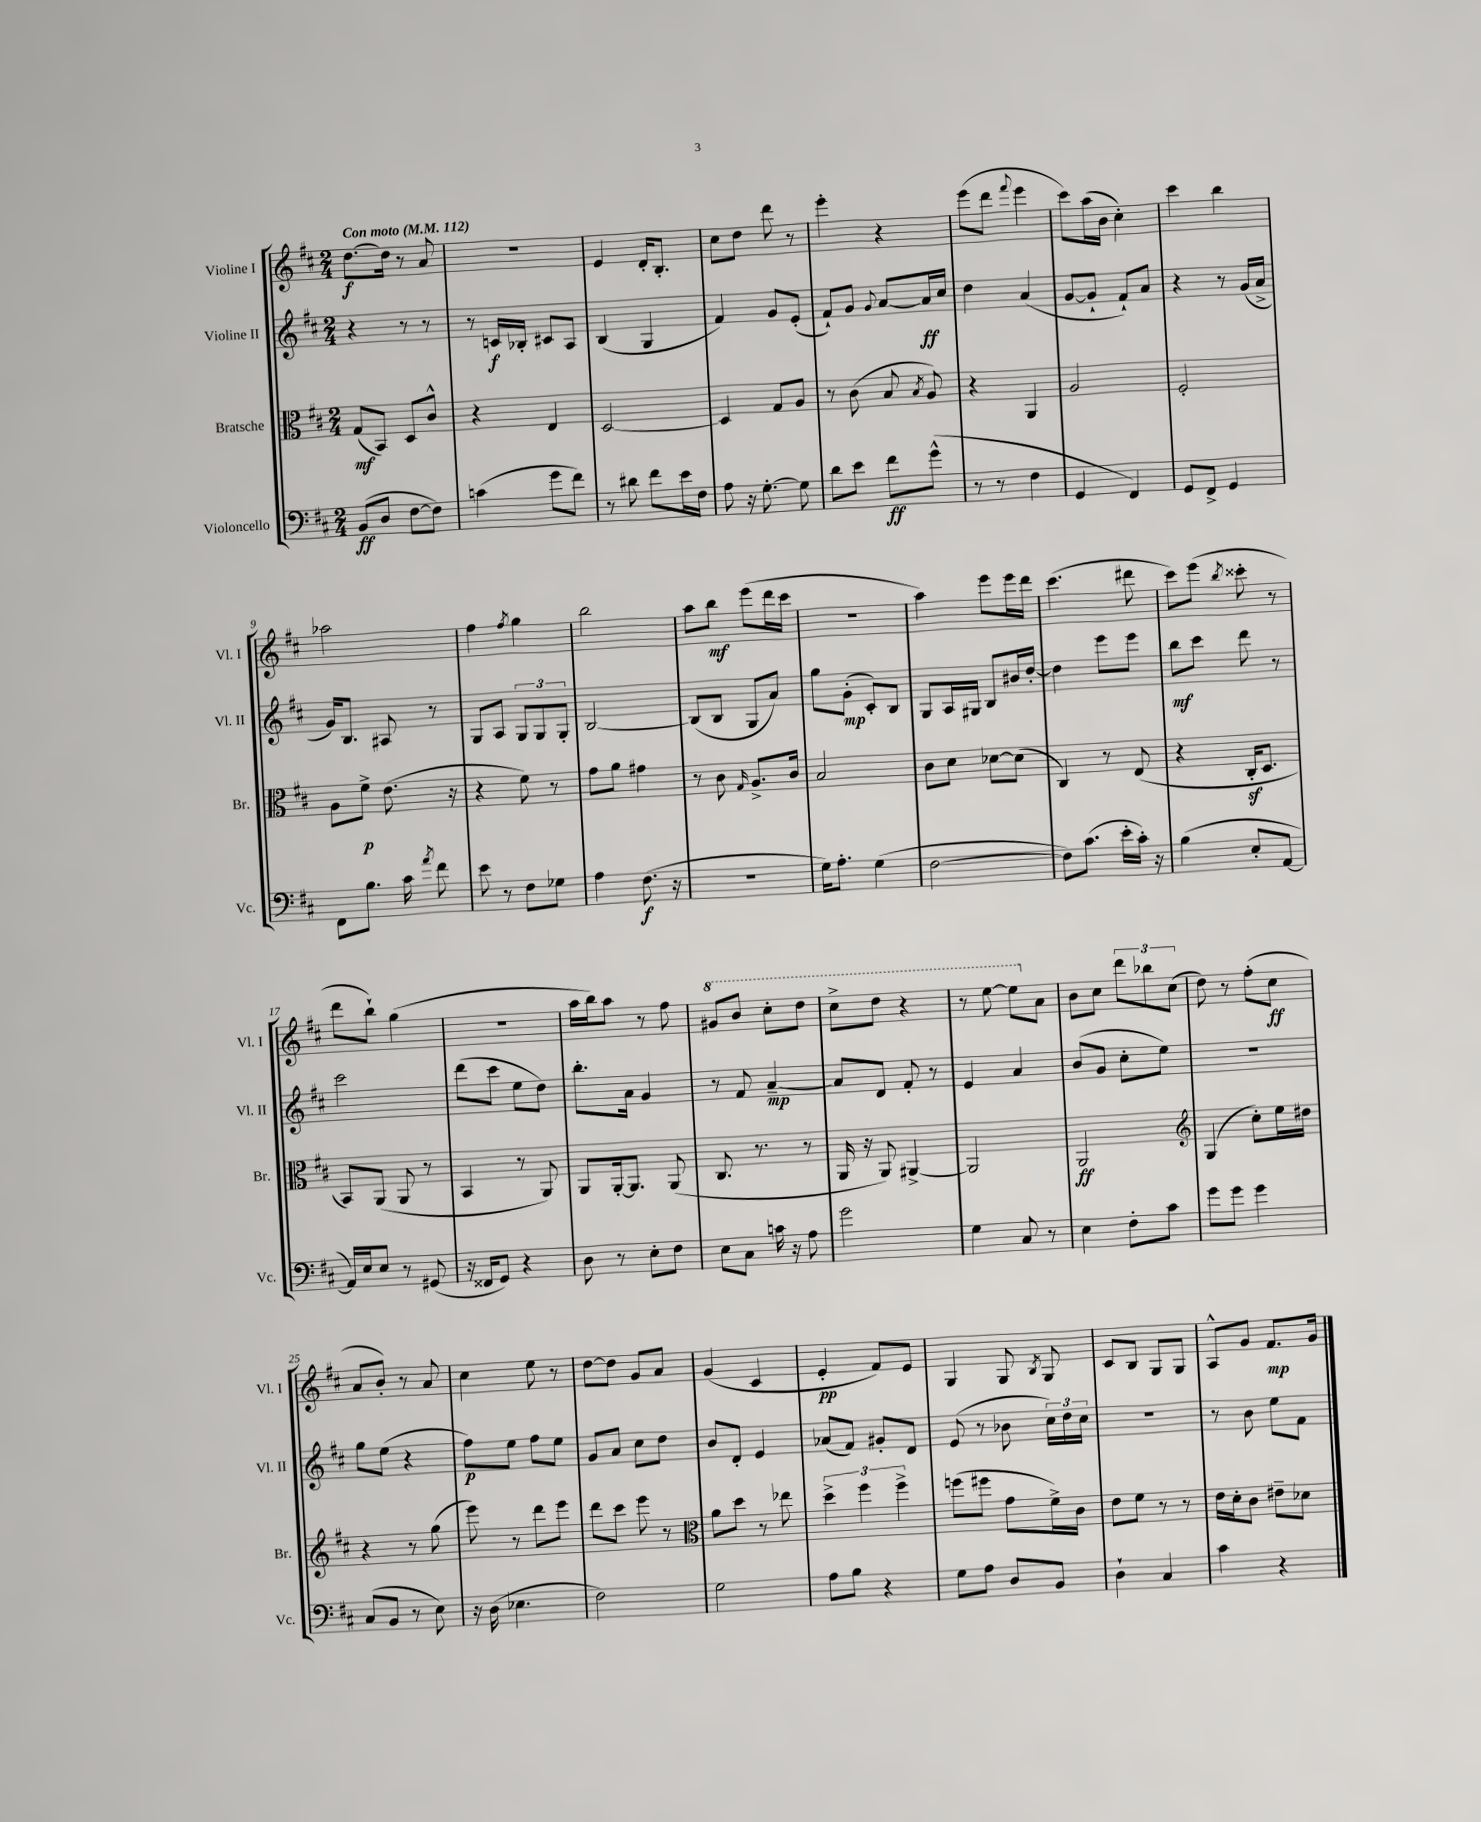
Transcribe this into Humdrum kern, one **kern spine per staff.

**kern	**dynam	**kern	**dynam	**kern	**dynam	**kern	**dynam
*part4	*part4	*part3	*part3	*part2	*part2	*part1	*part1
*staff4	*staff4	*staff3	*staff3	*staff2	*staff2	*staff1	*staff1
*I"Violoncello	*	*I"Bratsche	*	*I"Violine II	*	*I"Violine I	*
*I'Vc.	*	*I'Br.	*	*I'Vl. II	*	*I'Vl. I	*
*clefF4	*	*clefC3	*	*clefG2	*	*clefG2	*
*k[f#c#]	*	*k[f#c#]	*	*k[f#c#]	*	*k[f#c#]	*
*M2/4	*	*M2/4	*	*M2/4	*	*M2/4	*
*MM112	*	*MM112	*	*MM112	*	*MM112	*
=1	=1	=1	=1	=1	=1	=1	=1
!	!	!	!	!	!	!LO:TX:a:B:t=Con moto	!
(8BB/L	ff	(8G/L	mf	4r	.	[8.dd\L	f
8D/J	.	8BB/J)	.	.	.	.	.
.	.	.	.	.	.	16dd\Jk]	.
[8F#\L	.	8D/L	.	8r	.	8r	.
8F#\J])	.	8c#^^/J	.	8r	.	8a/	.
=2	=2	=2	=2	=2	=2	=2	=2
(4cn\	.	4r	.	8r	.	2r	.
.	.	.	.	16cn/LL	f	.	.
.	.	.	.	16B-X'/JJ	.	.	.
8g\L	.	4E/	.	8c#X/L	.	.	.
8f#\J)	.	.	.	8A/J	.	.	.
=3	=3	=3	=3	=3	=3	=3	=3
8r	.	[2D/	.	(4B/	.	4e/	.
8d#X\	.	.	.	.	.	.	.
8f#\L	.	.	.	4G/	.	16d'/KL	.
.	.	.	.	.	.	8.B'/J	.
16e\L	.	.	.	.	.	.	.
16F#\JJ	.	.	.	.	.	.	.
=4	=4	=4	=4	=4	=4	=4	=4
8A\	.	4D/]	.	4f#/)	.	8cc#\L	.
16r	.	.	.	.	.	8dd\J	.
[8.G'\	.	.	.	.	.	.	.
.	.	8G/L	.	8g/L	.	8ddd\	.
8G\]	.	8A/J	.	(8e'/J	.	8r	.
=5	=5	=5	=5	=5	=5	=5	=5
8d\L	.	8r	.	8f#`/L)	.	4eee'\	.
8e\J	.	(8c#\	.	8g/J	.	.	.
.	.	.	.	8qqg/	.	.	.
8f#\L	ff	8B/	.	[8a/L	.	4r	.
.	.	8qB/	.	.	.	.	.
(8g^^\J	.	8A/)	.	16a/L]	ff	.	.
.	.	.	.	16cc#/JJ	.	.	.
=6	=6	=6	=6	=6	=6	=6	=6
8r	.	4r	.	4dd\	.	(8eee\L	.
8r	.	.	.	.	.	8ddd\J	.
.	.	.	.	.	.	8qqfff#/	.
4F#\	.	4AA/	.	(4a/	.	4eee\	.
=7	=7	=7	=7	=7	=7	=7	=7
4GG/	.	2A/	.	[8g/L	.	8ccc#\L)	.
.	.	.	.	8g`/J]	.	(16aa\L	.
.	.	.	.	.	.	16b\JJ	.
4FF#/)	.	.	.	8f#`/L)	.	4cc#'\)	.
.	.	.	.	8a/J	.	.	.
=8	=8	=8	=8	=8	=8	=8	=8
8GG/L	.	2F#'/	.	4r	.	4ccc#\	.
8FF#^/J	.	.	.	.	.	.	.
4GG/	.	.	.	8r	.	4bb\	.
.	.	.	.	(16g/LL	.	.	.
.	.	.	.	16a^/JJ	.	.	.
!!LO:LB:g=z
=9	=9	=9	=9	=9	=9	=9	=9
8FF#\L	.	8A\L	.	16g/KL)	.	2aa-X\	.
.	.	.	.	8.B/J	.	.	.
8.B\J	.	8f#^\J	p	.	.	.	.
.	.	(8.e\	.	8A#X/	.	.	.
16c#\	.	.	.	.	.	.	.
8qa/	.	.	.	.	.	.	.
8f#\	.	.	.	8r	.	.	.
.	.	16r	.	.	.	.	.
=10	=10	=10	=10	=10	=10	=10	=10
8e\	.	4r	.	8G/L	.	4ff#\	.
8r	.	.	.	8A/J	.	.	.
.	.	.	.	.	.	8qff#/	.
8F#\L	.	8f#\)	.	12G/L	.	4gg\	.
.	.	.	.	12G/	.	.	.
8G-X\J	.	8r	.	.	.	.	.
.	.	.	.	12G'/J	.	.	.
=11	=11	=11	=11	=11	=11	=11	=11
4A\	.	8g\L	.	[2B/	.	2bb\	.
.	.	8a\J	.	.	.	.	.
(8.F#\	f	4g#X\	.	.	.	.	.
16r	.	.	.	.	.	.	.
=12	=12	=12	=12	=12	=12	=12	=12
2r	.	8r	.	(8B/L]	.	8aa\L	.
.	.	8c#\	.	8B/J	.	8bb\J	mf
.	.	16qqG/	.	.	.	.	.
.	.	8.A^/L	.	8G/L	.	(8eee\L	.
.	.	.	.	8a/J)	.	16ddd\L	.
.	.	16c#/Jk	.	.	.	16ccc#\JJ	.
=13	=13	=13	=13	=13	=13	=13	=13
16G\KL)	.	2B/	.	8gg\L	.	2r	.
8.A'\J	.	.	.	.	.	.	.
.	.	.	.	(8g'\J	mp	.	.
(4G\	.	.	.	8c#'/L)	.	.	.
.	.	.	.	8B/J	.	.	.
=14	=14	=14	=14	=14	=14	=14	=14
[2F#\	.	8c#\L	.	8G/L	.	4aa\)	.
.	.	8d\J	.	16A/L	.	.	.
.	.	.	.	16G#X/JJ	.	.	.
.	.	[8d-X\L	.	8B/L	.	8eee\L	.
.	.	(8d-\J]	.	16b#X/L	.	16eee\L	.
.	.	.	.	[16dd'/JJ	.	16ddd\JJ	.
=15	=15	=15	=15	=15	=15	=15	=15
8F#\L])	.	4C#/)	.	4dd\]	.	(4.ccc#\	.
(8.c#\J	.	.	.	.	.	.	.
.	.	8r	.	8eee\L	.	.	.
16e'\LL	.	.	.	.	.	.	.
16c#'\JJ)	.	(8E/	.	8eee\J	.	8ddd#X\	.
16r	.	.	.	.	.	.	.
=16	=16	=16	=16	=16	=16	=16	=16
(4B\	.	4r	.	8bb\L	mf	8ccc#\L)	.
.	.	.	.	8ccc#\J	.	(8eee\J	.
.	.	.	.	.	.	8qbb/	.
8E'/L	.	16C#z'/KL	.	8ddd\	.	8ccc##X'\	.
.	.	8.D/J	.	.	.	.	.
[8AA/J	.	.	.	8r	.	8r	.
!!LO:LB:g=z
=17	=17	=17	=17	=17	=17	=17	=17
16AA/LL])	.	8BB/L)	.	2ccc#\	.	8ddd\L	.
16E/J	.	.	.	.	.	.	.
8E/J	.	(8AA/J	.	.	.	8bb`\J)	.
8r	.	8AA/	.	.	.	(4gg\	.
(8GG#X/	.	8r	.	.	.	.	.
=18	=18	=18	=18	=18	=18	=18	=18
16r	.	4BB/	.	(8ddd\L	.	2r	.
16FF##X/KL	.	.	.	.	.	.	.
8GG/J)	.	.	.	8ccc#\J	.	.	.
4r	.	8r	.	8ee\L	.	.	.
.	.	8AA/)	.	8dd\J)	.	.	.
=19	=19	=19	=19	=19	=19	=19	=19
8D\	.	8AA/L	.	8.bb'\L	.	16aa\LL	.
.	.	.	.	.	.	16bb\J)	.
8r	.	[16AA'/k	.	.	.	8aa\J	.
.	.	8.AA/J]	.	16a\Jk	.	.	.
8E'\L	.	.	.	4g/	.	8r	.
8F#\J	.	(8AA/	.	.	.	8ff#\	.
=20	=20	=20	=20	=20	=20	=20	=20
*	*	*	*	*	*	*8va	*
8E\L	.	8.C#/	.	8r	.	8gg#X/L	.
8C#\J	.	.	.	8f#/	.	8bb/J	.
.	.	8.r	.	.	.	.	.
16cn\	.	.	.	[4a~/	mp	8ccc#'\L	.
16r	.	.	.	.	.	.	.
8A\	.	8r	.	.	.	8ddd\J	.
=21	=21	=21	=21	=21	=21	=21	=21
2g\	.	16AA/	.	8a/L]	.	8ccc#^\L	.
.	.	16r	.	.	.	.	.
.	.	8AA/)	.	8d/J	.	8ddd\J	.
.	.	[4AA#X^/	.	8f#'/	.	4r	.
.	.	.	.	8r	.	.	.
=22	=22	=22	=22	=22	=22	=22	=22
4G\	.	2AA#/]	.	4e/	.	8r	.
.	.	.	.	.	.	[8eee\	.
8C#/	.	.	.	4a/	.	8eee\L]	.
*	*	*	*	*	*	*X8va	*
8r	.	.	.	.	.	8a\J	.
=23	=23	=23	=23	=23	=23	=23	=23
4E\	.	2AA/	ff	(8b/L	.	8b\L	.
.	.	.	.	8g/J	.	8cc#\J	.
8F#'\L	.	.	.	8cc#'\L	.	12ddd\L	.
.	.	.	.	.	.	12bb-X\	.
8c#\J	.	.	.	8ee\J)	.	.	.
.	.	.	.	.	.	(12cc#\J	.
=24	=24	=24	=24	=24	=24	=24	=24
*	*	*clefG2	*	*	*	*	*
8g\L	.	(4G/	.	2r	.	8dd\)	.
8g\J	.	.	.	.	.	8r	.
4g\	.	8cc#'\L)	.	.	.	(8ff#'\L	.
.	.	16ee\L	.	.	.	8cc#\J	ff
.	.	16dd#X\JJ	.	.	.	.	.
!!LO:LB:g=z
=25	=25	=25	=25	=25	=25	=25	=25
(8C#/L	.	4r	.	8gg\L	.	8a/L	.
8BB/J	.	.	.	(8ee\J	.	8b'/J)	.
8r	.	8r	.	4r	.	8r	.
8E\)	.	(8gg\	.	.	.	8a/	.
=26	=26	=26	=26	=26	=26	=26	=26
16r	.	8eee\)	.	8ff#\L)	p	4cc#\	.
(16D\	.	.	.	.	.	.	.
4.E-X\	.	8r	.	8ee\J	.	.	.
.	.	8ddd\L	.	8ff#\L	.	8ee\	.
.	.	8eee\J	.	8ee\J	.	8r	.
=27	=27	=27	=27	=27	=27	=27	=27
2F#\)	.	8ddd\L	.	8g/L	.	[8dd\L	.
.	.	8ccc#\J	.	8a/J	.	8dd\J]	.
.	.	8eee\	.	8cc#\L	.	8g/L	.
.	.	8r	.	8dd\J	.	8a/J	.
=28	=28	=28	=28	=28	=28	=28	=28
*	*	*clefC3	*	*	*	*	*
2G\	.	8a\L	.	8b/L	.	(4g/	.
.	.	8dd\J	.	8d'/J	.	.	.
.	.	8r	.	4e/	.	4c#/	.
.	.	8ee-X\	.	.	.	.	.
=29	=29	=29	=29	=29	=29	=29	=29
8A\L	.	6dd^\	.	(8a-X/L	.	4e'/	pp
8B\J	.	.	.	8f#/J)	.	.	.
.	.	6ff#\	.	.	.	.	.
4r	.	.	.	8g#X'/L	.	8f#/L)	.
.	.	6ff#^\	.	.	.	.	.
.	.	.	.	8d/J	.	8e/J	.
=30	=30	=30	=30	=30	=30	=30	=30
8G\L	.	(8ffn\L	.	(8e/	.	4G/	.
8A\J	.	8ff#X\J	.	8r	.	.	.
8D/L	.	8g\L	.	8b-X\	.	8G/	.
.	.	.	.	.	.	8qB/	.
8BB/J	.	16f#^\L)	.	24cc#\LL)	.	8G/	.
.	.	.	.	24dd\	.	.	.
.	.	16c#\JJ	.	.	.	.	.
.	.	.	.	24cc#\JJ	.	.	.
=31	=31	=31	=31	=31	=31	=31	=31
4D`\	.	8e\L	.	2r	.	8c#/L	.
.	.	8f#\J	.	.	.	8B/J	.
4C#/	.	8r	.	.	.	8G/L	.
.	.	8r	.	.	.	8G/J	.
=32	=32	=32	=32	=32	=32	=32	=32
4c#\	.	16e\LL	.	8r	.	8A^^/L	.
.	.	16d'\J	.	.	.	.	.
.	.	8c#\J	.	8b\	.	8g/J	.
4r	.	8e#X~\L	.	8ee\L	.	8.f#/L	mp
.	.	8d-X\J	.	8f#\J	.	.	.
.	.	.	.	.	.	16g/Jk	.
==	==	==	==	==	==	==	==
*-	*-	*-	*-	*-	*-	*-	*-
